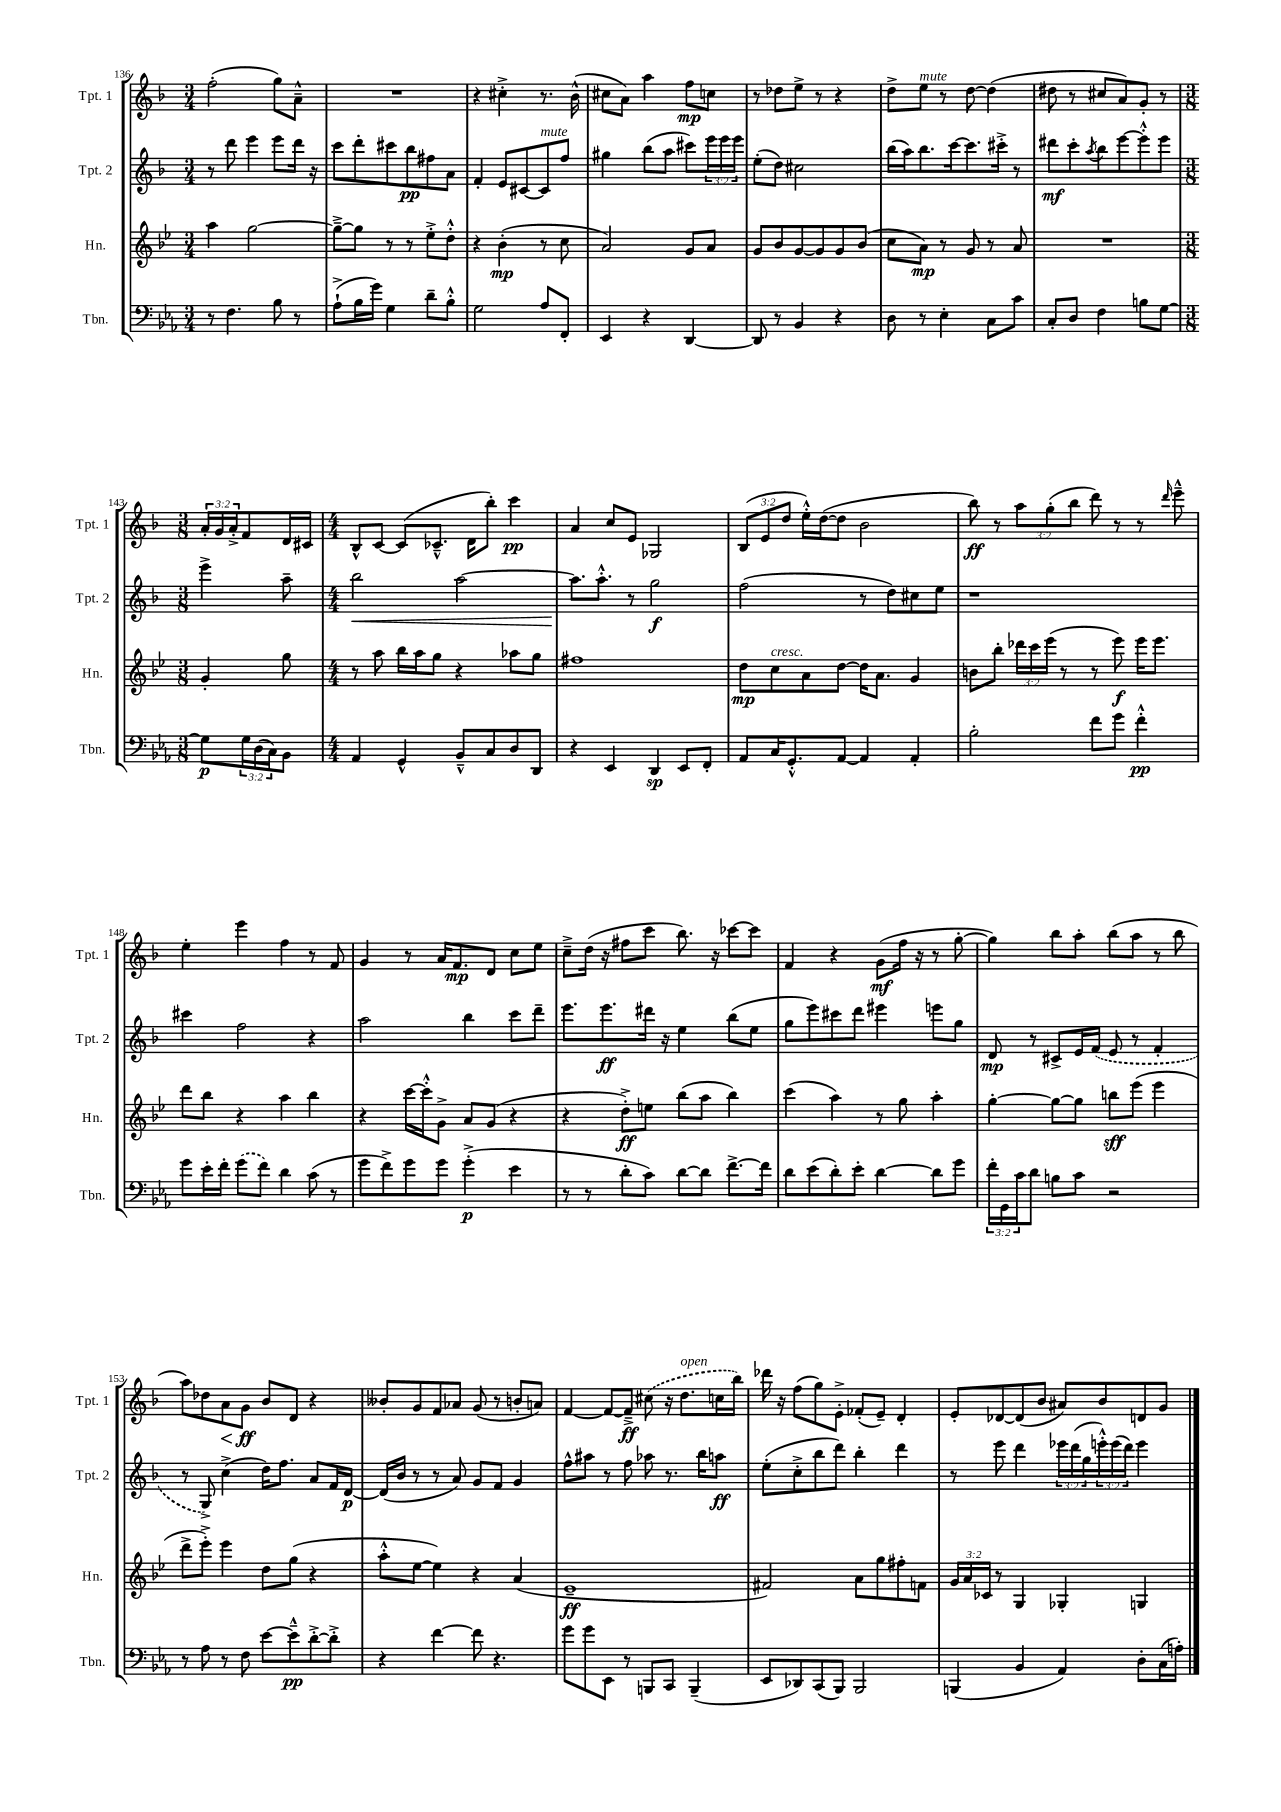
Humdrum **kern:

**kern	**dynam	**kern	**dynam	**kern	**dynam	**kern	**dynam
*part4	*part4	*part3	*part3	*part2	*part2	*part1	*part1
*staff4	*staff4	*staff3	*staff3	*staff2	*staff2	*staff1	*staff1
*I"Tbn.	*	*I"Hn.	*	*I"Tpt. 2	*	*I"Tpt. 1	*
*I'Tbn.	*	*I'Hn.	*	*I'Tpt. 2	*	*I'Tpt. 1	*
*clefF4	*	*clefG2	*	*clefG2	*	*clefG2	*
*k[b-e-a-]	*	*k[b-e-]	*	*k[b-]	*	*k[b-]	*
*M3/4	*	*M3/4	*	*M3/4	*	*M3/4	*
=136	=136	=136	=136	=136	=136	=136	=136
8r	.	4aa\	.	8r	.	(2ff'\	.
4.F\	.	.	.	8ddd\	.	.	.
.	.	[2gg\	.	4eee\	.	.	.
8B-\	.	.	.	8eee\L	.	8gg\L)	.
8r	.	.	.	16ddd\Jk	.	8a~^^\J	.
.	.	.	.	16r	.	.	.
=137	=137	=137	=137	=137	=137	=137	=137
(8A-`^\L	.	8gg~^\L_	.	8ccc\L	.	2.r	.
16B-\L	.	8gg\J]	.	8ddd'\	.	.	.
16g\JJ)	.	.	.	.	.	.	.
4G\	.	8r	.	8ccc#X\	.	.	.
.	.	8r	.	8bb-\	pp	.	.
8d~\L	.	8ee-'^\L	.	8ff#X\	.	.	.
8B-'^^\J	.	8dd'^^\J	.	8a\J	.	.	.
=138	=138	=138	=138	=138	=138	=138	=138
2G\	.	4r	.	4f'/	.	4r	.
.	.	(4b-'\	mp	8e/L	.	4cc#X'^\	.
.	.	.	.	[8c#X/	.	.	.
!	!	!	!	!LO:TX:a:i:t=mute	!	!	!
8A-/L	.	8r	.	8c#/]	.	8.r	.
8FF'/J	.	8cc\	.	8ff/J	.	.	.
.	.	.	.	.	.	(16b-^^\	.
=139	=139	=139	=139	=139	=139	=139	=139
4EE-/	.	2a/)	.	4gg#X\	.	8cc#X\L	.
.	.	.	.	.	.	8a\J)	.
4r	.	.	.	(8bb-\L	.	4aa\	.
.	.	.	.	8aa\J	.	.	.
[4DD/	.	8g/L	.	8ccc#X\L)	.	8ff\L	mp
.	.	8a/J	.	24eee\L	.	8ccn\J	.
.	.	.	.	24eee\	.	.	.
.	.	.	.	24eee\JJ	.	.	.
=140	=140	=140	=140	=140	=140	=140	=140
8DD/]	.	8g/L	.	(8ee'\L	.	8r	.
8r	.	8b-/	.	8dd\J)	.	8dd-X\L	.
4BB-/	.	[8g/	.	2cc#X\	.	8ee^\J	.
.	.	8g/]	.	.	.	8r	.
4r	.	8g/	.	.	.	4r	.
.	.	(8b-/J	.	.	.	.	.
=141	=141	=141	=141	=141	=141	=141	=141
8D\	.	8cc\L	.	(16bb-\LL	.	8dd^\L	.
.	.	.	.	16aa\J)	.	.	.
!	!	!	!	!	!	!LO:TX:a:i:t=mute	!
8r	.	8a\J)	mp	8.bb-\	.	8ee\J	.
4E-'\	.	8r	.	.	.	8r	.
.	.	.	.	[16ccc\k	.	.	.
.	.	8g/	.	8.ccc\]	.	[8dd\	.
8C\L	.	8r	.	.	.	(4dd\]	.
.	.	.	.	16ccc#X'^\Jk	.	.	.
8c\J	.	8a/	.	8r	.	.	.
=142	=142	=142	=142	=142	=142	=142	=142
8C'/L	.	2.r	.	8ddd#X\L	mf	8dd#X\	.
8D/J	.	.	.	8ccc'\	.	8r	.
.	.	.	.	8qaa/	.	.	.
4F\	.	.	.	8bb-\	.	8cc#X/L	.
.	.	.	.	[8eee\	.	8a/)	.
8Bn\L	.	.	.	8eee'^^\]	.	8g'/J	.
[8G\J	.	.	.	8eee\J	.	8r	.
!!LO:LB:g=z
=143	=143	=143	=143	=143	=143	=143	=143
*M3/8	*	*M3/8	*	*M3/8	*	*M3/8	*
8G\L]	p	4g'/	.	4eee^\	.	24a'/LL	.
.	.	.	.	.	.	24g/	.
.	.	.	.	.	.	24a'^/J	.
24G\L	.	.	.	.	.	8f/	.
(24D\	.	.	.	.	.	.	.
24C\J)	.	.	.	.	.	.	.
8BB-\J	.	8gg\	.	8aa~\	.	16d/L	.
.	.	.	.	.	.	16c#X/JJ	.
=144	=144	=144	=144	=144	=144	=144	=144
*M4/4	*	*M4/4	*	*M4/4	*	*M4/4	*
!	!	!	!	!	!LO:HP:b	!	!
4AA-/	.	8r	.	2bb-\	<	8B-^^/L	.
.	.	8aa\	.	.	.	[8c/J	.
4GG^^/	.	16bb-\LL	.	.	.	(8c/L]	.
.	.	16aa\J	.	.	.	.	.
.	.	8gg\J	.	.	.	8.c-X~^^/J	.
8BB-~^^/L	.	4r	.	[2aa\	.	.	.
.	.	.	.	.	.	16d\KL	.
8C/	.	.	.	.	.	8bb-'\J)	.
8D/	.	8aa-X\L	.	.	.	4ccc\	pp
8DD/J	.	8gg\J	.	.	.	.	.
=145	=145	=145	=145	=145	=145	=145	=145
4r	.	1ff#X	.	8.aa\L]	.	4a/	.
.	.	.	.	8.aa'^^\J	[	.	.
4EE-/	.	.	.	.	.	8cc/L	.
.	.	.	.	8r	.	8e/J	.
4DD/	sp	.	.	2gg\	f	2G-X/	.
8EE-/L	.	.	.	.	.	.	.
8FF'/J	.	.	.	.	.	.	.
=146	=146	=146	=146	=146	=146	=146	=146
8AA-/L	.	8dd\L	mp	(2ff\	.	(12B-/L	.
.	.	.	.	.	.	12e/	.
!	!	!LO:TX:a:i:t=cresc.	!	!	!	!	!
16C/K	.	8cc\	.	.	.	.	.
.	.	.	.	.	.	12dd/J	.
8.GG'^^/	.	.	.	.	.	.	.
.	.	8a\	.	.	.	16ee'^^\LL)	.
.	.	.	.	.	.	([16dd\J	.
[8AA-/J	.	[8dd\J	.	.	.	8dd\J]	.
4AA-/]	.	16dd\KL]	.	8r	.	2b-\	.
.	.	8.a\J	.	.	.	.	.
.	.	.	.	8dd\L)	.	.	.
4AA-'/	.	4g/	.	8cc#X\	.	.	.
.	.	.	.	8ee\J	.	.	.
=147	=147	=147	=147	=147	=147	=147	=147
2B-'\	.	8bn\L	.	1r	.	8bb-\)	ff
.	.	8bb-'\J	.	.	.	8r	.
.	.	24ddd-X\LL	.	.	.	12aa\L	.
.	.	24ccc\	.	.	.	.	.
.	.	(24eee-\JJ	.	.	.	(12gg'\	.
.	.	8r	.	.	.	.	.
.	.	.	.	.	.	12bb-\J	.
8f\L	.	8r	.	.	.	8ddd\)	.
8g\J	.	8eee-\)	f	.	.	8r	.
4f'^^\	pp	16eee-\KL	.	.	.	8r	.
.	.	8.eee-\J	.	.	.	.	.
.	.	.	.	.	.	16qqddd/	.
.	.	.	.	.	.	8eee~^^\	.
!!LO:LB:g=z
=148	=148	=148	=148	=148	=148	=148	=148
8g\L	.	8ddd\L	.	4ccc#X\	.	4ee'\	.
16e-'\L	.	8bb-\J	.	.	.	.	.
16f'\JJ	.	.	.	.	.	.	.
(8g\L	.	4r	.	2ff\	.	4eee\	.
8f\J)	.	.	.	.	.	.	.
4d\	.	4aa\	.	.	.	4ff\	.
(8c\	.	4bb-\	.	4r	.	8r	.
8r	.	.	.	.	.	8f/	.
=149	=149	=149	=149	=149	=149	=149	=149
8g\L	.	4r	.	2aa\	.	4g/	.
8f^\)	.	.	.	.	.	.	.
8g\	.	[16ccc\LL	.	.	.	8r	.
.	.	16ccc'^^\J]	.	.	.	.	.
8g\J	.	8g^\J	.	.	.	16a/KL	.
.	.	.	.	.	.	8.f/	mp
(4g'^\	p	8a/L	.	4bb-\	.	.	.
.	.	(8g/J	.	.	.	8d/J	.
4e-\	.	4r	.	8ccc\L	.	8cc\L	.
.	.	.	.	8ddd~\J	.	8ee\J	.
=150	=150	=150	=150	=150	=150	=150	=150
8r	.	4r	.	8.eee\L	.	8cc~^\L	.
8r	.	.	.	.	.	(16dd\Jk	.
.	.	.	.	8.eee\	ff	16r	.
8d'\L	.	8dd'^\L)	ff	.	.	8ff#X\L	.
8c\J)	.	8een\J	.	16ddd#X\Jk	.	8ccc\J	.
.	.	.	.	16r	.	.	.
[8d\L	.	(8bb-\L	.	4ee\	.	8.bb-\)	.
8d\J]	.	8aa\J	.	.	.	.	.
.	.	.	.	.	.	16r	.
[8.f^\L	.	4bb-\)	.	(8bb-\L	.	[8ccc-X\L	.
.	.	.	.	8ee\J	.	8ccc-\J]	.
16f\Jk]	.	.	.	.	.	.	.
=151	=151	=151	=151	=151	=151	=151	=151
8d\L	.	(4ccc\	.	8gg\L	.	4f/	.
(8e-\	.	.	.	8eee\)	.	.	.
8d'\)	.	4aa\)	.	8ccc#X\	.	4r	.
8e-'\J	.	.	.	8ddd\J	.	.	.
[4d\	.	8r	.	4eee#X\	.	(8g\L	mf
.	.	8gg\	.	.	.	16ff\Jk	.
.	.	.	.	.	.	16r	.
8d\L]	.	4aa'\	.	8eeen\L	.	8r	.
8g\J	.	.	.	8gg\J	.	[8gg'\	.
=152	=152	=152	=152	=152	=152	=152	=152
24f'\LL	.	[4gg'\	.	8d/	mp	4gg\])	.
24GG\	.	.	.	.	.	.	.
24c\J	.	.	.	.	.	.	.
8d\J	.	.	.	8r	.	.	.
8Bn\L	.	8gg\L_	.	8c#X^/L	.	8bb-\L	.
8c\J	.	8gg\J]	.	16e/L	.	8aa'\J	.
.	.	.	.	(16f/JJ	.	.	.
2r	.	8bbn\L	sff	8e/	.	(8bb-\L	.
.	.	(8eee-\J	.	8r	.	8aa\J	.
.	.	4eee-\	.	4f'/	.	8r	.
.	.	.	.	.	.	8bb-\	.
!!LO:LB:g=z
=153	=153	=153	=153	=153	=153	=153	=153
8r	.	8ddd^\L	.	8r	.	8aa\L)	.
8A-\	.	8eee-'^\J)	.	8G^/)	.	8dd-X\	.
!	!	!	!	!	!	!	!LO:HP:b
8r	.	4eee-\	.	(4cc^\	.	8a\	<
8F\	.	.	.	.	.	8g\J	ff
[8e-\L	.	8dd\L	.	16dd\KL)	.	8b-/L	[
.	.	.	.	8.ff\J	.	.	.
8e-~^^\]	pp	(8gg\J	.	.	.	8d/J	.
[8d'^\	.	4r	.	8a/L	.	4r	.
8d'^\J]	.	.	.	16f/L	.	.	.
.	.	.	.	[16d/JJ	p	.	.
=154	=154	=154	=154	=154	=154	=154	=154
4r	.	8aa'^^\L	.	(16d/LL]	.	8b--X'/L	.
.	.	.	.	16b-/JJ	.	.	.
.	.	[8ee-\J	.	8r	.	8g/	.
[4f\	.	4ee-\])	.	8r	.	8f/	.
.	.	.	.	8a/)	.	8a-X/J	.
8f\]	.	4r	.	8g/L	.	(8g/	.
4.r	.	.	.	8f/J	.	8r	.
.	.	(4a/	.	4g/	.	8bn'/L	.
.	.	.	.	.	.	8an/J)	.
=155	=155	=155	=155	=155	=155	=155	=155
8g\L	.	1e-~	ff	8ff^^\L	.	[4f/	.
8g\	.	.	.	8aa#X\J	.	.	.
8EE-\J	.	.	.	8r	.	8f/L_	.
8r	.	.	.	8ff\	.	8f~^/J]	ff
8BBBn/L	.	.	.	8aa-X\	.	(8cc#X\	.
8CC/J	.	.	.	8.r	.	16r	.
!	!	!	!	!	!	!LO:TX:a:i:t=open	!
.	.	.	.	.	.	8.dd\L	.
(4BBB~/	.	.	.	.	.	.	.
.	.	.	.	16bb-\KL	.	.	.
.	.	.	.	8aan\J	ff	16ccn\L	.
.	.	.	.	.	.	16bb-\JJ)	.
=156	=156	=156	=156	=156	=156	=156	=156
8EE-/L	.	2f#X/)	.	(8ee'\L	.	16ddd-X\	.
.	.	.	.	.	.	16r	.
8DD-X/)	.	.	.	8cc'^\	.	(8ff\L	.
(8CC/	.	.	.	8bb-\	.	8gg\)	.
8BBB-/J)	.	.	.	8ddd\J)	.	8e'^\J	.
2BBB-/	.	8a\L	.	4bb-'\	.	(8f-X'/L	.
.	.	8gg\	.	.	.	8e~/J)	.
.	.	8ff#X'\	.	4ddd\	.	4d'/	.
.	.	8fn\J	.	.	.	.	.
=157	=157	=157	=157	=157	=157	=157	=157
(4BBBn/	.	24g/LL	.	8r	.	8e'/L	.
.	.	24a/	.	.	.	.	.
.	.	24c-X/JJ	.	.	.	.	.
.	.	8r	.	8eee\	.	[8d-X/	.
4BB-/	.	4G/	.	4ddd\	.	(8d-/]	.
.	.	.	.	.	.	8b-/J	.
4AA-/)	.	4G-X'/	.	24eee-X\LL	.	8a#X/L)	.
.	.	.	.	(24ddd\	.	.	.
.	.	.	.	24gg\	.	.	.
.	.	.	.	24eeen'^^\)	.	8b-/	.
.	.	.	.	(24eee\	.	.	.
.	.	.	.	24ddd\JJ)	.	.	.
8D'\L	.	4Gn/	.	4eee\	.	8dn/	.
(16C\L	.	.	.	.	.	8g/J	.
16An'\JJ)	.	.	.	.	.	.	.
==	==	==	==	==	==	==	==
*-	*-	*-	*-	*-	*-	*-	*-
